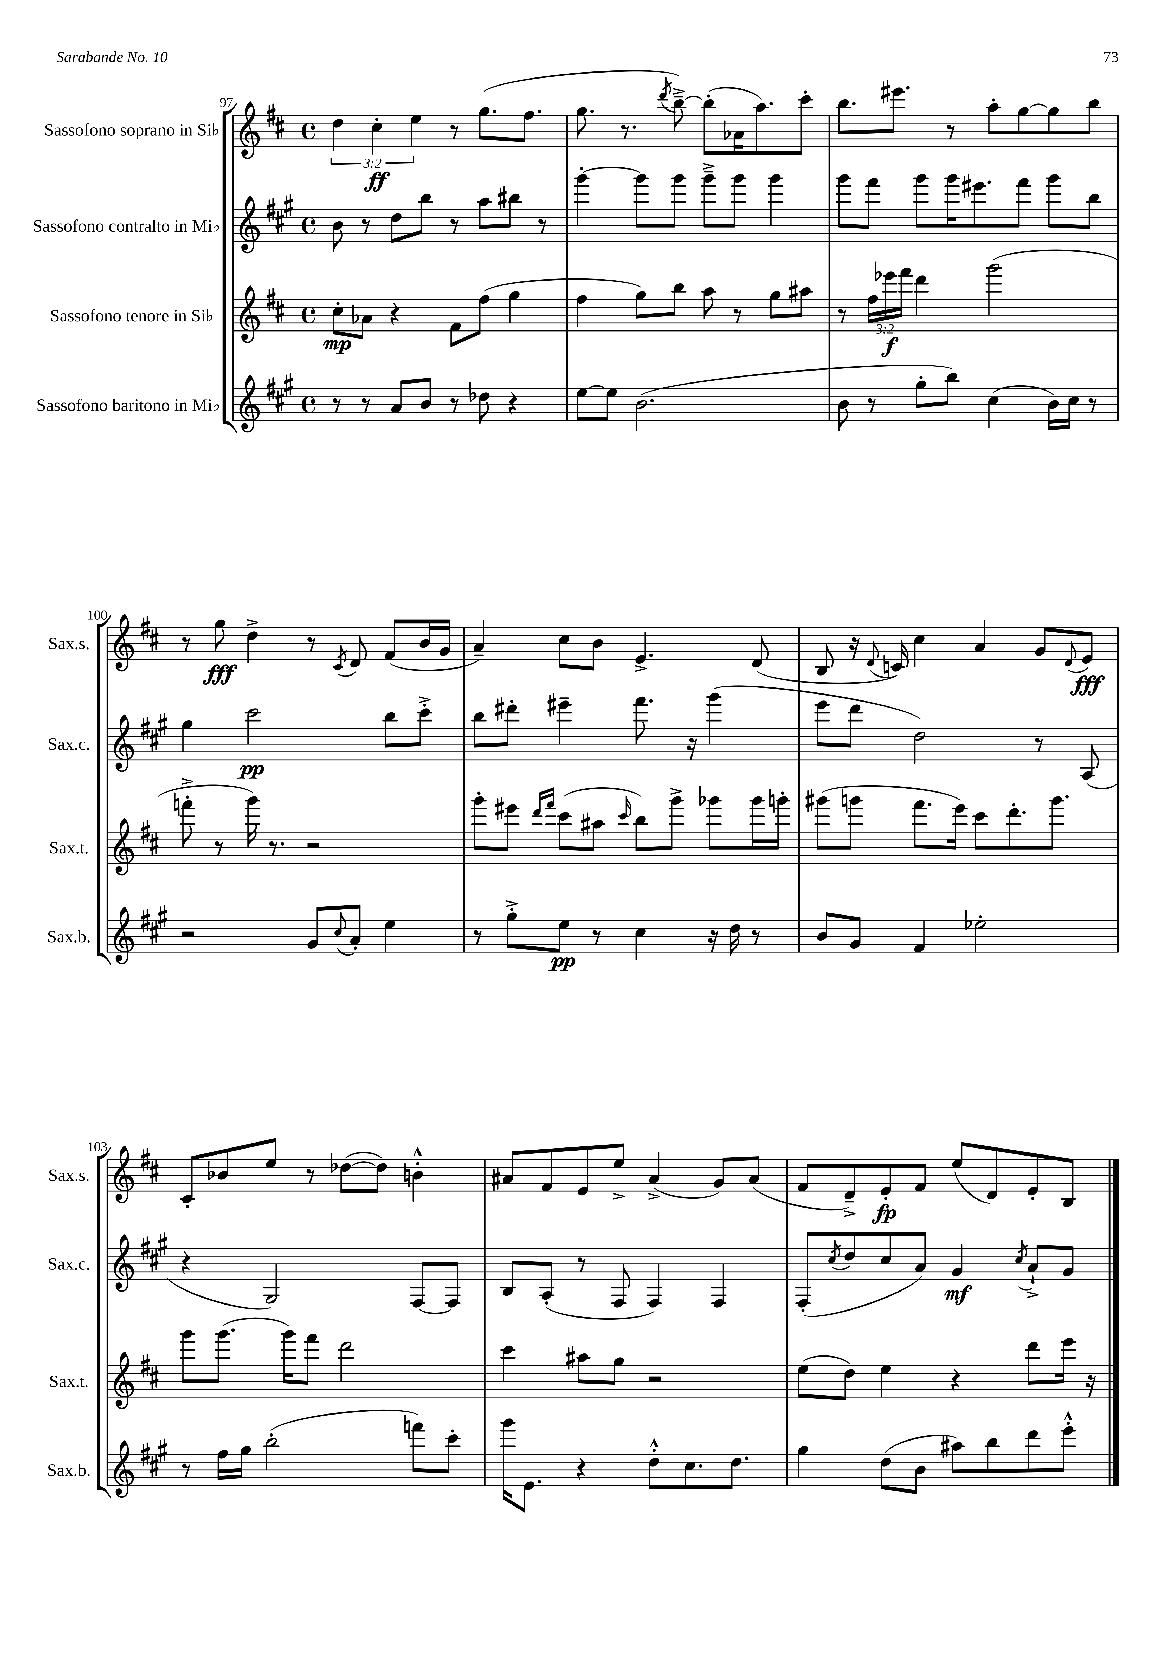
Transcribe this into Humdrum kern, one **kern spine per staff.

**kern	**kern	**kern	**kern
*staff4	*staff3	*staff2	*staff1
*clefG2	*clefG2	*clefG2	*clefG2
*k[f#c#g#]	*k[f#c#]	*k[f#c#g#]	*k[f#c#]
*M4/4	*M4/4	*M4/4	*M4/4
*met(c)	*met(c)	*met(c)	*met(c)
8r	8cc#'	8b	6dd
8r	8a-	8r	.
.	.	.	6cc#'
8a	4r	8dd	.
.	.	.	6ee
8b	.	8bb	.
8r	8f#	8r	8r
8dd-	(8ff#	8aa	(8.gg
4r	4gg	8bb#	.
.	.	.	8.ff#
.	.	8r	.
=	=	=	=
[8ee	4ff#	[4ggg#'	8.gg
8ee]	.	.	.
.	.	.	8.r
(2.b	8gg)	8ggg#]	.
.	.	.	8qddd
.	8bb	8ggg#	[8bb~^)
.	8aa	8ggg#~^	(8bb']
.	8r	8ggg#	16a-
.	.	.	8.aa)
.	8gg	4ggg#	.
.	8aa#	.	8ccc#'
=	=	=	=
8b	8r	8ggg#	8.bb
8r	24ff#	8fff#	.
.	24eee-	.	.
.	.	.	8.eee#
.	24fff#	.	.
8gg#'	4ddd	8ggg#	.
8bb)	.	16ggg#	8r
.	.	8.eee#	.
(4cc#	(2ggg	.	8aa'
.	.	8fff#	[8gg
16b)	.	8ggg#	8gg]
16cc#	.	.	.
8r	.	8bb	8bb
=	=	=	=
2r	8fff'^	4gg#	8r
.	8r	.	8gg
.	16ggg)	2ccc#	4dd^
.	8.r	.	.
8g#	2r	.	8r
8qqcc#	.	.	8qc#
8a'	.	.	8d
4ee	.	8bb	(8f#
.	.	8ccc#'^	16b
.	.	.	16g
=	=	=	=
8r	8ggg'	8bb	4a~)
8gg#'^	8eee#	8ddd#'	.
.	16qqddd	.	.
.	16qqfff#	.	.
8ee	(8ccc#	4eee#~	8cc#
8r	8aa#	.	8b
.	16qqccc#	.	.
4cc#	8bb)	8.fff#	4.e^
.	8ggg^	.	.
.	.	16r	.
16r	8ggg-	(4ggg#	.
16dd	.	.	.
8r	16ggg-	.	(8d
.	16ggg'	.	.
=	=	=	=
8b	(8ggg#	8eee	8B
8g#	8ggg	8ddd	16r
.	.	.	8qqd
.	.	.	16c)
4f#	8.fff#	2dd)	4cc#
.	16eee)	.	.
2ee-'	8ccc#	.	4a
.	8.ddd'	.	.
.	.	8r	8g
.	8.ggg	.	.
.	.	.	8qqd
.	.	(8A	8e
=	=	=	=
8r	8ggg	4r	8c#'
16ff#	(8.ggg	.	8b-
16gg#	.	.	.
(2bb'	.	2G#)	8ee
.	16ggg)	.	.
.	8fff#	.	8r
.	2ddd	.	([8dd-
.	.	.	8dd-])
8fff)	.	[8F#	4b'^^
8ccc#'	.	8F#]	.
=	=	=	=
16ggg#	4ccc#	8B	8a#
8.e	.	.	.
.	.	(8A'	8f#
4r	8aa#	8r	8e
.	8gg	8F#	8ee^
8dd'^^	2r	4F#)	(4a#^
8.cc#	.	.	.
.	.	4F#	8g)
8.dd	.	.	.
.	.	.	(8a#
=	=	=	=
4gg#	(8ee	(8F#'	8f#
.	.	8qcc#	.
.	8dd)	8dd	8d~^)
(8dd	4ee	8cc#	8e'
8b	.	8a)	8f#
8aa#)	4r	4g#	(8ee
8bb	.	.	8d)
.	.	8qcc#	.
8ddd	8ddd	8a`^	8e'
8eee'^^	16eee	8g#	8B
.	16r	.	.
==	==	==	==
*-	*-	*-	*-
